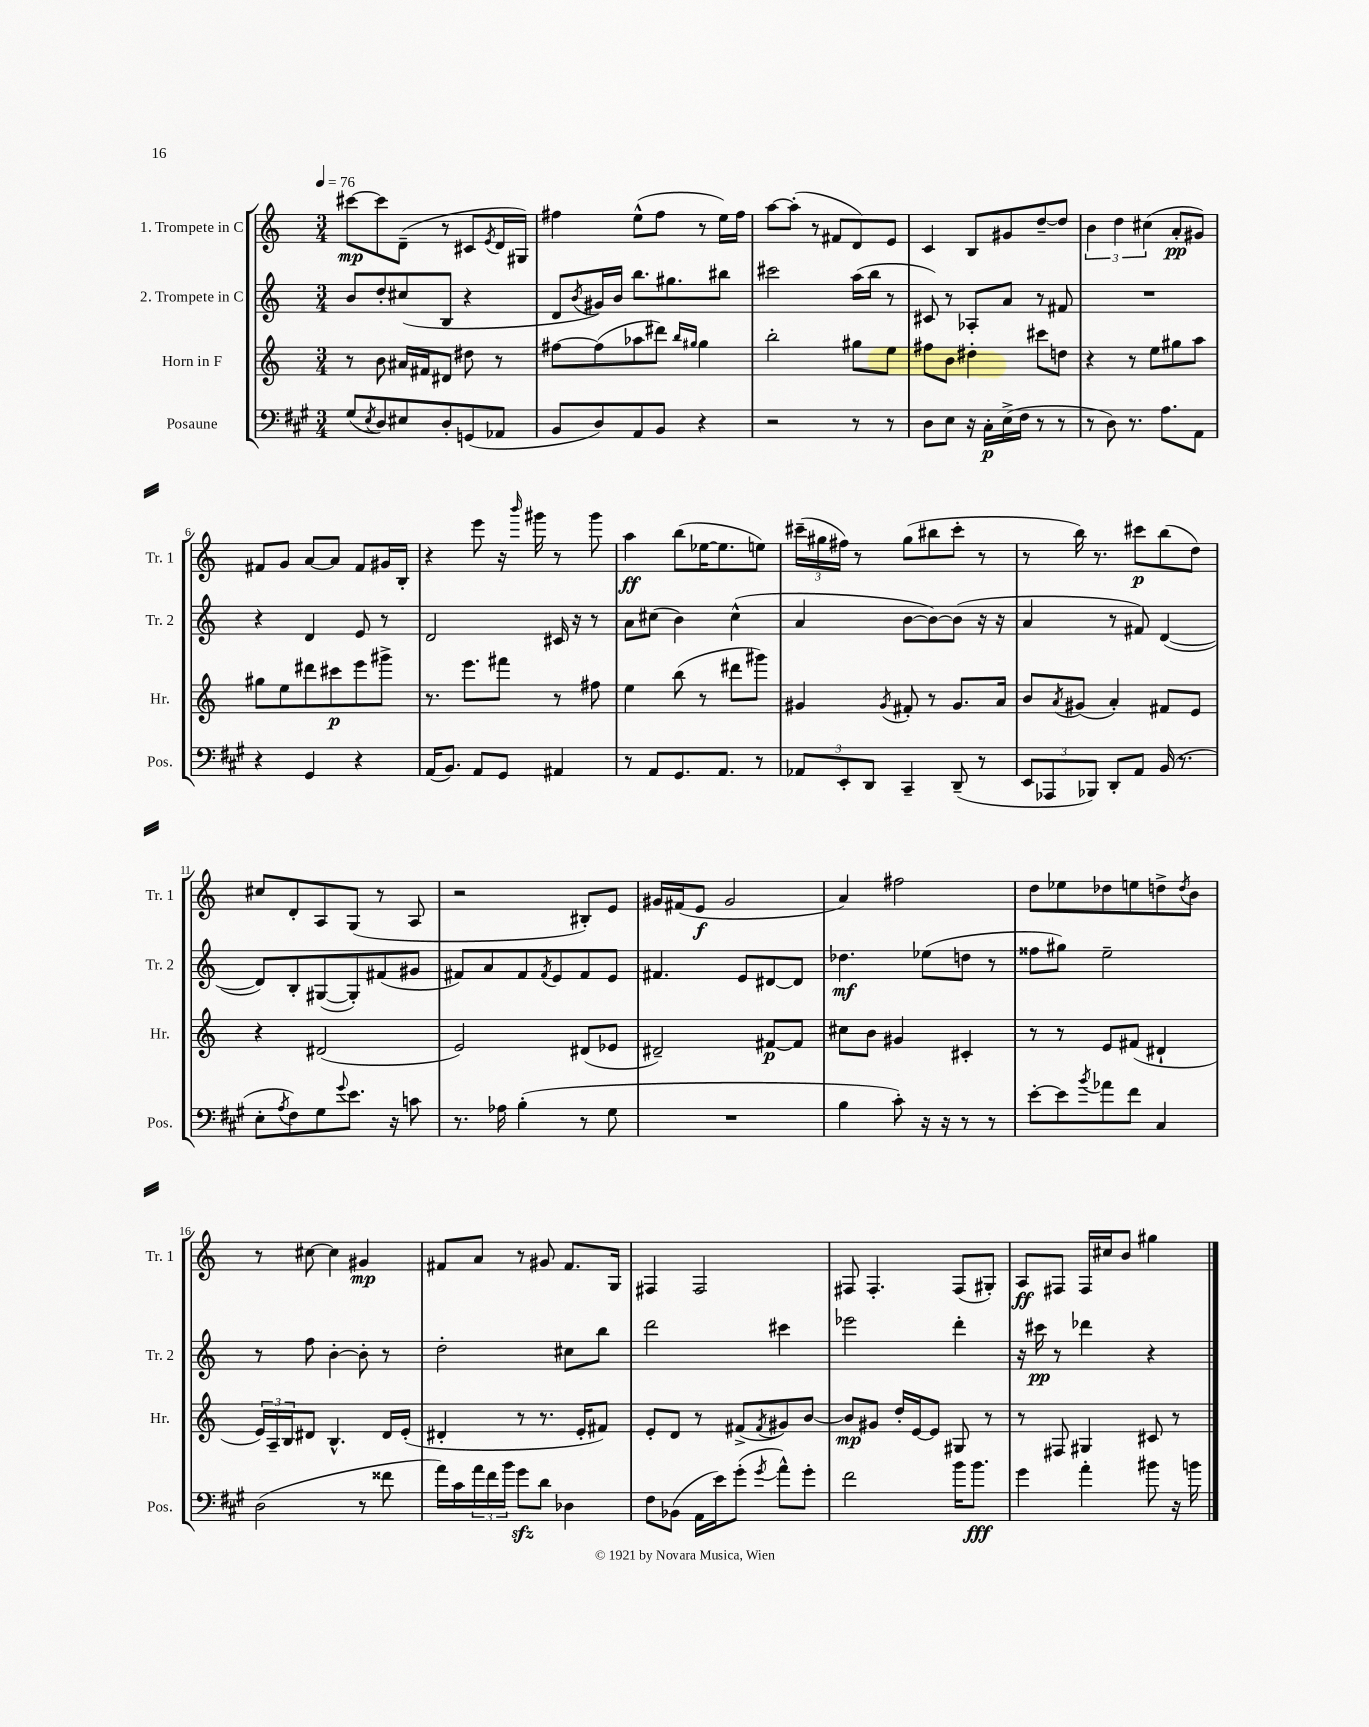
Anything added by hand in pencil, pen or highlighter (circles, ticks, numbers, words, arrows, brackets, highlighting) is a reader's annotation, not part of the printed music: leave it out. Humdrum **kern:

**kern	**dynam	**kern	**dynam	**kern	**dynam	**kern	**dynam
*part4	*part4	*part3	*part3	*part2	*part2	*part1	*part1
*staff4	*staff4	*staff3	*staff3	*staff2	*staff2	*staff1	*staff1
*I"Posaune	*	*I"Horn in F	*	*I"2. Trompete in C	*	*I"1. Trompete in C	*
*I'Pos.	*	*I'Hr.	*	*I'Tr. 2	*	*I'Tr. 1	*
*clefF4	*	*clefG2	*	*clefG2	*	*clefG2	*
*k[f#c#g#]	*	*k[]	*	*k[]	*	*k[]	*
*M3/4	*	*M3/4	*	*M3/4	*	*M3/4	*
*MM76	*	*MM76	*	*MM76	*	*MM76	*
=1	=1	=1	=1	=1	=1	=1	=1
(8G#/L	.	8r	.	8b/L	.	[8ccc#X\L	mp
8qE/	.	.	.	.	.	.	.
8D/)	.	8b\	.	8dd'/	.	8ccc#\]	.
8E#X/	.	16a#X/LL	.	(8cc#X/	.	(8d~\J	.
.	.	16f#X/J	.	.	.	.	.
8D'/	.	8d#X/J	.	8B/J	.	8r	.
(8GGn/	.	8dd#X\	.	4r	.	8c#X/L	.
.	.	.	.	.	.	8qe/	.
8AA-X/J	.	8r	.	.	.	16d/L	.
.	.	.	.	.	.	16G#X/JJ)	.
=2	=2	=2	=2	=2	=2	=2	=2
8BB/L	.	[8ff#X\L	.	8d/L	.	4ff#X\	.
.	.	.	.	8qb/	.	.	.
8D/)	.	(8ff#\]	.	16g#X/L)	.	.	.
.	.	.	.	16b/JJ	.	.	.
8AA/	.	8aa-X\	.	8.bb\L	.	(8ee^^\L	.
8BB/J	.	8ddd#X\J)	.	.	.	8ff#\J	.
.	.	.	.	8.gg#X\	.	.	.
.	.	16qqbb/LL	.	.	.	.	.
.	.	16qqgg#X/JJ	.	.	.	.	.
4r	.	4gg#\	.	.	.	8r	.
.	.	.	.	8bb#X\J	.	16ee\LL)	.
.	.	.	.	.	.	16ff#\JJ	.
=3	=3	=3	=3	=3	=3	=3	=3
2r	.	2bb'\	.	2ccc#X\	.	[8aa\L	.
.	.	.	.	.	.	(8aa'\J]	.
.	.	.	.	.	.	8r	.
.	.	.	.	.	.	8f#X/L	.
8r	.	8gg#X\L	.	(16aa\LL	.	8d/)	.
.	.	.	.	16bb\JJ	.	.	.
8r	.	8ee\J	.	8r	.	8e/J	.
=4	=4	=4	=4	=4	=4	=4	=4
8D\L	.	8ff#X\L	.	8c#X/)	.	4c/	.
8E\J	.	8b\J	.	8r	.	.	.
16r	.	4dd#X'\	.	8A-X'/L	.	8B/L	.
16C#'\LL	p	.	.	.	.	.	.
(16E^\	.	.	.	8a/J	.	8g#X/	.
16F#\JJ	.	.	.	.	.	.	.
8r	.	8ccc#X\L	.	8r	.	[8dd~/	.
8r	.	8ddn\J	.	8f#X/	.	8dd/J]	.
=5	=5	=5	=5	=5	=5	=5	=5
8r	.	4r	.	2.r	.	6b\	.
8D\)	.	.	.	.	.	.	.
.	.	.	.	.	.	6dd\	.
8.r	.	8r	.	.	.	.	.
.	.	.	.	.	.	(6cc#X\	.
.	.	8ee\L	.	.	.	.	.
8.A\L	.	.	.	.	.	.	.
.	.	8gg#X\	.	.	.	8a'/L	pp
8AA\J	.	8aa\J	.	.	.	8g#X/J)	.
!!LO:LB:g=z
=6	=6	=6	=6	=6	=6	=6	=6
4r	.	8gg#X\L	.	4r	.	8f#X/L	.
.	.	8ee\	.	.	.	8g/J	.
4GG#/	.	8ddd#X\	.	4d/	.	[8a/L	.
.	.	8ccc#X\	p	.	.	8a/J]	.
4r	.	8eee\	.	8e/	.	8f#/L	.
.	.	8ggg#X^\J	.	8r	.	16g#X/L	.
.	.	.	.	.	.	16B'/JJ	.
=7	=7	=7	=7	=7	=7	=7	=7
(16AA/KL	.	8.r	.	2d/	.	4r	.
8.BB/J)	.	.	.	.	.	.	.
.	.	8.eee\L	.	.	.	.	.
8AA/L	.	.	.	.	.	8eee\	.
8GG#/J	.	8fff#X\J	.	.	.	16r	.
.	.	.	.	.	.	16qqbbb/	.
.	.	.	.	.	.	16ggg#X\	.
4AA#X/	.	8r	.	16c#X/	.	8r	.
.	.	.	.	16r	.	.	.
.	.	8ff#X\	.	8r	.	8ggg#\	.
=8	=8	=8	=8	=8	=8	=8	=8
8r	.	4ee\	.	8a\L	.	4aa\	ff
8AA/L	.	.	.	(8cc#X\J	.	.	.
8.GG#/	.	(8bb\	.	4b\)	.	(8bb\L	.
.	.	8r	.	.	.	[16ee-X\K	.
8.AA/J	.	.	.	.	.	8.ee-\]	.
.	.	8ddd#X\L	.	(4cc#^^\	.	.	.
8r	.	8ggg#X\J)	.	.	.	8een\J)	.
=9	=9	=9	=9	=9	=9	=9	=9
12AA-X/L	.	4g#X/	.	4a/	.	(24ccc#X~\LL	.
.	.	.	.	.	.	24gg#X\	.
12EE'/	.	.	.	.	.	24ff#X\JJ)	.
.	.	.	.	.	.	8r	.
12DD/J	.	.	.	.	.	.	.
.	.	8qg#/	.	.	.	.	.
4CC#~/	.	8f#X'/	.	[8b\L	.	(8gg#\L	.
.	.	8r	.	8b\_)	.	8bb#X\	.
(8DD~/	.	8.g#/L	.	(8b\J]	.	8ccc#'\J	.
8r	.	.	.	16r	.	8r	.
.	.	16a/Jk	.	16r	.	.	.
=10	=10	=10	=10	=10	=10	=10	=10
12EE/L	.	8b/L	.	4a/	.	8r	.
12AAA-X/	.	.	.	.	.	.	.
.	.	8qa/	.	.	.	.	.
.	.	(8g#X/J	.	.	.	16bb\)	.
12BBB-X/J)	.	.	.	.	.	.	.
.	.	.	.	.	.	8.r	.
8DD'/L	.	4a'/)	.	8r	.	.	.
8AA/J	.	.	.	8f#X/)	.	8ccc#X\L	p
(16BB/	.	8f#X/L	.	([4d/	.	(8bb\	.
8.r	.	.	.	.	.	.	.
.	.	8e/J	.	.	.	8dd\J)	.
!!LO:LB:g=z
=11	=11	=11	=11	=11	=11	=11	=11
8E'\L	.	4r	.	8d/L])	.	8cc#X/L	.
8qA/	.	.	.	.	.	.	.
8F#\)	.	.	.	8B'/	.	8d'/	.
8G#\	.	(2d#X/	.	([8G#X/	.	8A/	.
8qqg#/	.	.	.	.	.	.	.
8.e\J	.	.	.	8G#'/])	.	(8G/J	.
.	.	.	.	(8f#X/	.	8r	.
16r	.	.	.	.	.	.	.
8cn\	.	.	.	8g#X/J	.	8A/	.
=12	=12	=12	=12	=12	=12	=12	=12
8.r	.	2e/)	.	8f#X/L)	.	2r	.
.	.	.	.	8a/	.	.	.
16A-X\	.	.	.	.	.	.	.
(4B'\	.	.	.	8f#/	.	.	.
.	.	.	.	8qf#/	.	.	.
.	.	.	.	8e/	.	.	.
8r	.	(8d#X/L	.	8f#/	.	8B#X'/L)	.
8G#\	.	8e-X/J	.	8e/J	.	8e/J	.
=13	=13	=13	=13	=13	=13	=13	=13
2.r	.	2d#X~/)	.	4.f#X/	.	16g#X/LL	.
.	.	.	.	.	.	(16f#X/J	.
.	.	.	.	.	.	8e/J	f
.	.	.	.	.	.	2g#/	.
.	.	.	.	8e/L	.	.	.
.	.	[8f#X/L	p	[8d#X/	.	.	.
.	.	8f#/J]	.	8d#/J]	.	.	.
=14	=14	=14	=14	=14	=14	=14	=14
4B\	.	8cc#X\L	.	4.dd-X\	mf	4a/)	.
.	.	8b\J	.	.	.	.	.
8c#'\)	.	4g#X/	.	.	.	2ff#X\	.
16r	.	.	.	(8ee-X\L	.	.	.
16r	.	.	.	.	.	.	.
8r	.	4c#X'/	.	8ddn\J	.	.	.
8r	.	.	.	8r	.	.	.
=15	=15	=15	=15	=15	=15	=15	=15
[8e'\L	.	8r	.	8ff##X\L	.	8dd\L	.
8e\]	.	8r	.	8gg#X\J)	.	8ee-X\	.
8qb/	.	.	.	.	.	.	.
8a-X\	.	8e/L	.	2ee~\	.	8dd-X\	.
8f#\J	.	(8f#X/J	.	.	.	8een\	.
4C#/	.	4d#X`/	.	.	.	8ddn^\	.
.	.	.	.	.	.	8qdd/	.
.	.	.	.	.	.	8b\J	.
!!LO:LB:g=z
=16	=16	=16	=16	=16	=16	=16	=16
(2D\	.	24e/LL)	.	8r	.	8r	.
.	.	24A~/	.	.	.	.	.
.	.	24B/J	.	.	.	.	.
.	.	8d#X/J	.	8ff\	.	[8cc#X\	.
.	.	4.B^^/	.	[4b'\	.	4cc#\]	.
8r	.	.	.	8b'\]	.	4g#X/	mp
8f##X\	.	16d#/LL	.	8r	.	.	.
.	.	(16e'/JJ	.	.	.	.	.
=17	=17	=17	=17	=17	=17	=17	=17
16a\LL)	.	4d#X'/	.	2dd'\	.	8f#X/L	.
16c#\	.	.	.	.	.	.	.
24a\	.	.	.	.	.	8a/J	.
24f#\	.	.	.	.	.	.	.
24b\JJ	.	.	.	.	.	.	.
8g#zz\L	.	8r	.	.	.	8r	.
8d\J	.	8.r	.	.	.	8g#X/	.
4D-X\	.	.	.	8cc#X\L	.	8.f#/L	.
.	.	16e'/KL	.	.	.	.	.
.	.	8f#X/J)	.	8bb\J	.	.	.
.	.	.	.	.	.	16G/Jk	.
=18	=18	=18	=18	=18	=18	=18	=18
8F#\L	.	8e'/L	.	2ddd\	.	4F#X/	.
(8BB-X\J	.	8d/J	.	.	.	.	.
16AA\LL	.	8r	.	.	.	2F#/	.
16e\J)	.	.	.	.	.	.	.
(8g#'\J	.	(8f#X^/L	.	.	.	.	.
8qg#/	.	8qf#/	.	.	.	.	.
8a^^\L)	.	8g#X/)	.	4ccc#X\	.	.	.
8g#'\J	.	[8b/J	.	.	.	.	.
=19	=19	=19	=19	=19	=19	=19	=19
2f#\	.	8b/L]	mp	2eee-X\	.	8F#X/	.
.	.	8g#X/J	.	.	.	4.F#'/	.
.	.	16dd'/LL	.	.	.	.	.
.	.	[16e/J	.	.	.	.	.
.	.	8e/J]	.	.	.	.	.
16b\KL	.	8G#X/	.	4ddd'\	.	(8F#/L	.
8.b\J	fff	.	.	.	.	.	.
.	.	8r	.	.	.	8G#X'/J)	.
=20	=20	=20	=20	=20	=20	=20	=20
4g#\	.	8r	.	16r	.	8A/L	ff
.	.	.	.	16ccc#X\	pp	.	.
.	.	8F#X/	.	8r	.	8F#X/J	.
4a'\	.	4G#X/	.	4ddd-X\	.	16F#/LL	.
.	.	.	.	.	.	16cc#X/J	.
.	.	.	.	.	.	8b/J	.
8b#X\	.	8c#X/	.	4r	.	4gg#X\	.
16r	.	8r	.	.	.	.	.
16bn\	.	.	.	.	.	.	.
==	==	==	==	==	==	==	==
*-	*-	*-	*-	*-	*-	*-	*-
